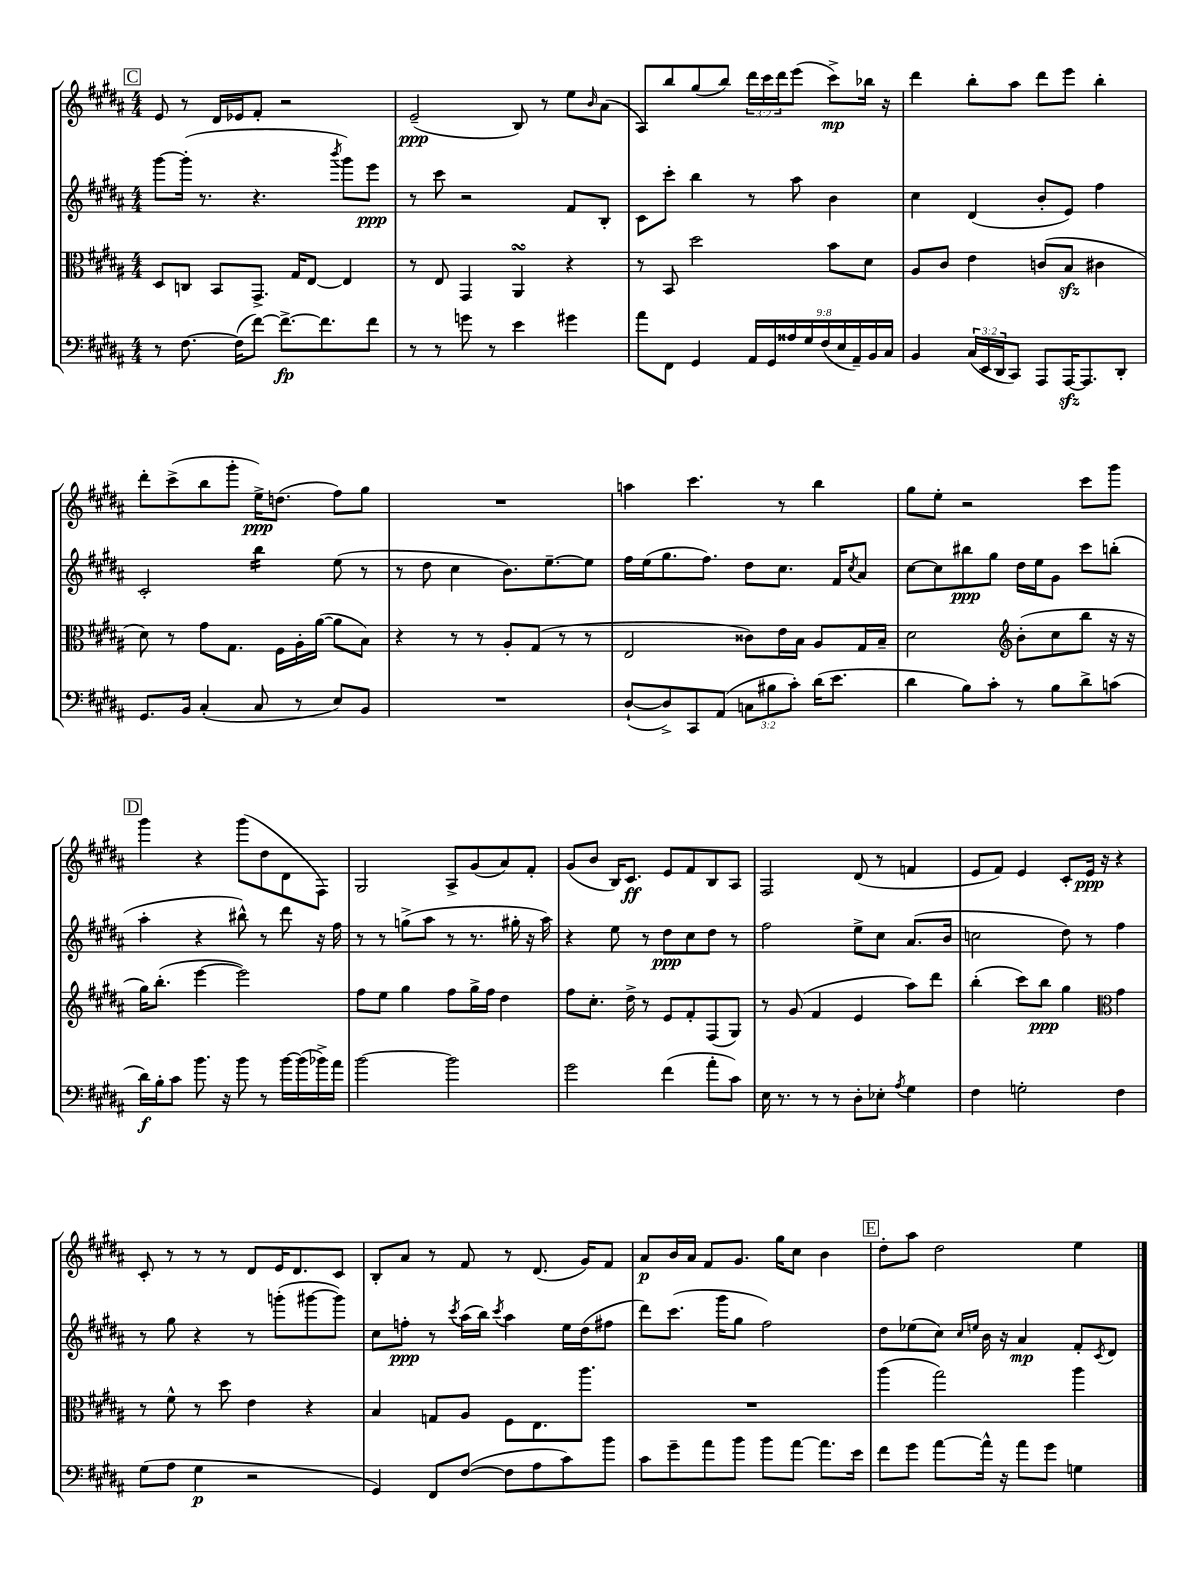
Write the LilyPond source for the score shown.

<<
\new StaffGroup <<
\new Staff = "s0" {
    \clef treble \key b \major \numericTimeSignature \time 4/4 \override Staff.TupletNumber.text = #tuplet-number::calc-fraction-text
    \mark \markup { \box "C" } e'8 r8 dis'16 ees'16 fis'8-. r2 |
    e'2--\ppp( b8) r8 e''8 \grace { b'16 } ais'8( |
    ais8) b''8 gis''8( b''8) \tuplet 3/2 { dis'''16 cis'''16 dis'''16 } e'''8( cis'''8->\mp) bes''16 r16 |
    dis'''4 b''8-. ais''8 dis'''8 e'''8 b''4-. |
    dis'''8-. cis'''8->( b''8 gis'''8-. e''16->\ppp) d''8.( fis''8) gis''8 |
    R1 |
    a''4 cis'''4. r8 b''4 |
    gis''8 e''8-. r2 cis'''8 gis'''8 |
    \mark \markup { \box "D" } gis'''4 r4 gis'''8( dis''8 dis'8 fis8) |
    gis2 ais8-> gis'8( ais'8) fis'8-. |
    gis'8( b'8 b16) cis'8.\ff e'8 fis'8 b8 ais8 |
    fis2 dis'8( r8 f'4 |
    e'8 fis'8) e'4 cis'8-. e'16\ppp r16 r4 |
    cis'8-. r8 r8 r8 dis'8 e'16 dis'8. cis'8 |
    b8-. ais'8 r8 fis'8 r8 dis'8.( gis'16) fis'8 |
    ais'8\p b'16 ais'16 fis'8 gis'8. gis''16 cis''8 b'4 |
    \mark \markup { \box "E" } dis''8-. ais''8 dis''2 e''4 \bar "|." |
}
\new Staff = "s1" {
    \clef treble \key b \major \numericTimeSignature \time 4/4
    \mark \markup { \box "C" } gis'''8~ gis'''16-.( r8. r4. \acciaccatura { b'''8 } gis'''8) e'''8\ppp |
    r8 cis'''8 r2 fis'8 b8-. |
    cis'8 cis'''8-. b''4 r8 ais''8 b'4 |
    cis''4 dis'4( b'8-. e'8) fis''4 |
    cis'2-. b''4:16 e''8( r8 |
    r8 dis''8 cis''4 b'8.) e''8.~-- e''8 |
    fis''16 e''16( gis''8. fis''8.) dis''8 cis''8. fis'16 \acciaccatura { cis''8 } ais'8 |
    cis''8~ cis''8 bis''8\ppp gis''8 dis''16 e''16 gis'8 cis'''8 b''8-.( |
    \mark \markup { \box "D" } ais''4-. r4 bis''8-^) r8 dis'''8 r16 fis''16 |
    r8 r8 g''8->( ais''8 r8 r8. gis''16-. r16 ais''16) |
    r4 e''8 r8 dis''8\ppp cis''8 dis''8 r8 |
    fis''2 e''8-> cis''8 ais'8.( b'16 |
    c''2 dis''8) r8 fis''4 |
    r8 gis''8 r4 r8 g'''8-.( gis'''8~ gis'''8) |
    cis''8 f''8-.\ppp r8 \acciaccatura { cis'''8 } ais''16( b''16) \acciaccatura { cis'''8 } ais''4 e''16 dis''16( fis''8 |
    dis'''8) cis'''8.( gis'''16 gis''8 fis''2) |
    \mark \markup { \box "E" } dis''8 ees''8( cis''8) \grace { cis''16 e''16 } b'16 r16 ais'4\mp fis'8-. \acciaccatura { cis'8 } dis'8 \bar "|." |
}
\new Staff = "s2" {
    \clef alto \key b \major \numericTimeSignature \time 4/4
    \mark \markup { \box "C" } dis8 c8 b,8 gis,8.-> gis16 e8~ e4 |
    r8 e8 gis,4 ais,4\turn r4 |
    r8 b,8 dis''2 b'8 dis'8 |
    ais8 cis'8 e'4 c'8( b8\sfz cis'4 |
    dis'8) r8 gis'8 gis8. fis16 ais16-. ais'16~( ais'8 b8) |
    r4 r8 r8 ais8-. gis8( r8 r8 |
    e2 cisis'8) e'16 b16 ais8 gis16 b16-- |
    dis'2 \clef treble b'8-.( cis''8 b''8 r16 r16 |
    \mark \markup { \box "D" } gis''16) b''8.-.( e'''4~ e'''2) |
    fis''8 e''8 gis''4 fis''8 gis''16-> fis''16 dis''4 |
    fis''8 cis''8.-. dis''16-> r8 e'8 fis'8-. fis8( gis8) |
    r8 gis'8( fis'4 e'4 ais''8) dis'''8 |
    b''4-.( cis'''8) b''8\ppp gis''4 \clef alto gis'4 |
    r8 fis'8-^ r8 dis''8 e'4 r4 |
    b4 g8 ais8 fis8 e8. ais''8. |
    R1 |
    \mark \markup { \box "E" } ais''4( gis''2) ais''4 \bar "|." |
}
\new Staff = "s3" {
    \clef bass \key b \major \numericTimeSignature \time 4/4 \override Staff.TupletNumber.text = #tuplet-number::calc-fraction-text
    \mark \markup { \box "C" } r8 fis8.~ fis16( fis'8~) fis'8.~->\fp fis'8. fis'8 |
    r8 r8 g'8 r8 e'4 gis'4 |
    ais'8 fis,8 gis,4 \tuplet 9/8 { ais,16 gis,16 aisis16 gis16 fis16( e16 ais,16--) b,16 cis16 } |
    b,4 \tuplet 3/2 { cis16( e,16 dis,16 } cis,8) ais,,8 ais,,16~\sfz ais,,8. dis,8-. |
    gis,8. b,16 cis4-.( cis8 r8 e8) b,8 |
    R1 |
    dis8~-!( dis8->) cis,8 ais,8( \tuplet 3/2 { c8 bis8 cis'8-.) } dis'16( e'8. |
    dis'4 b8) cis'8-. r8 b8 dis'8-> c'8( |
    \mark \markup { \box "D" } dis'16\f) b16-. cis'8 b'8. r16 b'8 r8 b'16~ b'16( bes'16->) ais'16 |
    b'2~ b'2 |
    gis'2 fis'4( ais'8-. cis'8) |
    e16 r8. r8 r8 dis8-. ees8-. \acciaccatura { ais8 } gis4 |
    fis4 g2-. fis4 |
    gis8( ais8 gis4\p r2 |
    gis,4) fis,8 fis8~( fis8 ais8 cis'8) b'8 |
    cis'8 gis'8-- ais'8 b'8 b'8 ais'8~ ais'8. e'16 |
    \mark \markup { \box "E" } fis'8 gis'8 ais'8~ ais'16-^ r16 ais'8 gis'8 g4 \bar "|." |
}
>>
>>
\layout { \context { \Score \remove "Bar_number_engraver" } }
